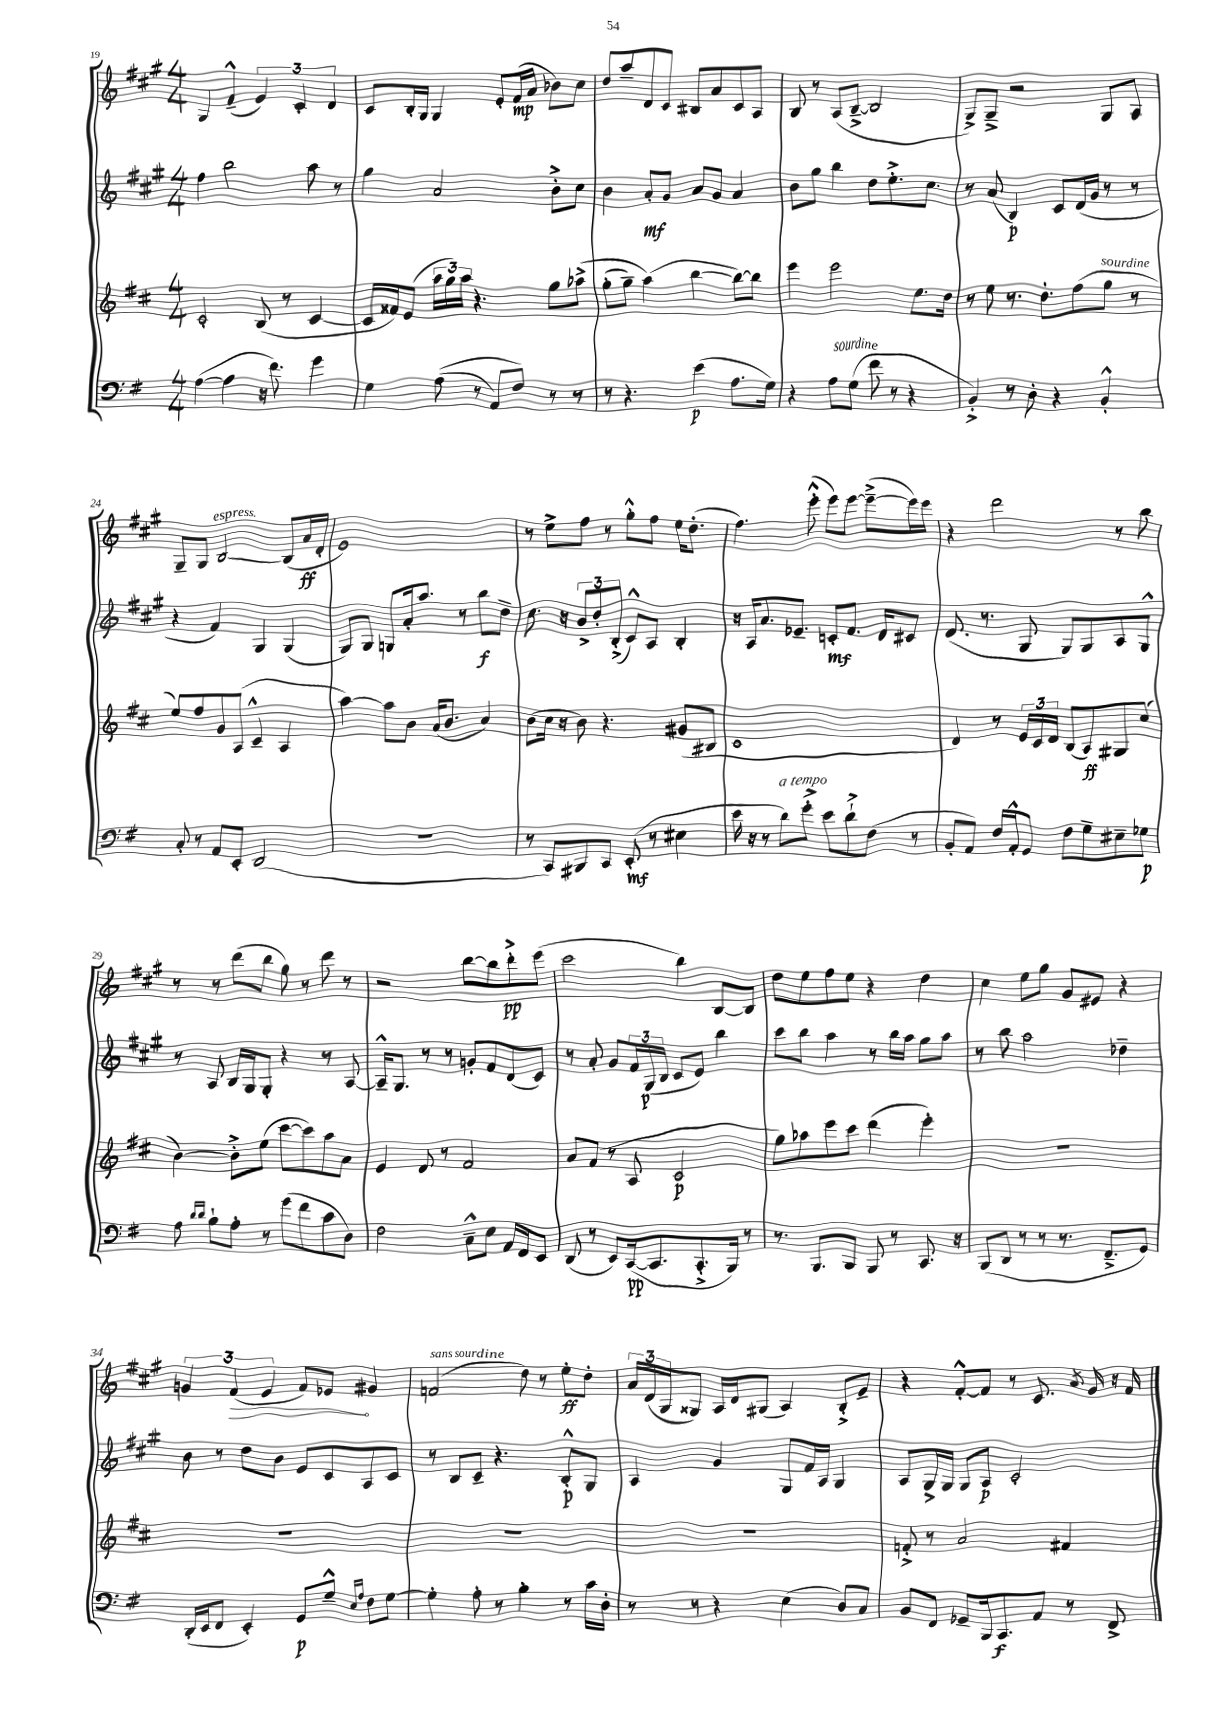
<<
\new StaffGroup <<
\new Staff = "s0" {
    \clef treble \key a \major \numericTimeSignature \time 4/4
    gis4 fis'4---^( \tuplet 3/2 { e'4) cis'4-. d'4 } |
    cis'8 b16-. gis16 gis4 e'8-. fis'16\mp( a'16 bes'8) cis''8 |
    d''8 a''8-- d'8 cis'8 bis8 a'8 cis'8 a8 |
    b8 r8 a8( b8~---> b2 |
    gis8->) gis8---> r2 gis8 a8 |
    gis8-- gis8 b2~^\markup { \italic "espress." } b8( a'16\ff d'16-. |
    e'1) |
    r8 e''8-> fis''8 r8 gis''8-.-^ fis''8 e''16 d''8.-.( |
    fis''4.) e'''8-.-^( e'''8) e'''8~ e'''8~--->( e'''16) e'''16 |
    r4 d'''2 r8 b''8 |
    r8 r8 d'''8( b''8 gis''8) r8 d'''8 r8 |
    r2 b''8~ b''8 d'''8-.->\pp e'''8( |
    cis'''2 b''4) b8~ b8 |
    d''8 e''8 fis''8 e''8 r4 d''4 |
    cis''4 e''8 gis''8 gis'8 eis'8 r4 |
    \tuplet 3/2 { g'4 \once \override Hairpin.circled-tip = ##t fis'4\>( e'4 } fis'8) ees'8\! gis'4 |
    f'2^\markup { \italic "sans sourdine" }( d''8) r8 e''8-.\ff d''8-. |
    \tuplet 3/2 { a'16 d'16( gis16 } gisis8) a16 d'16 gis8( a4) b8-.-> e'8-- |
    r4 fis'8~-.-^ fis'8 r8 cis'8. \acciaccatura { a'8 } gis'16 r16 fis'16 \bar "|." |
}
\new Staff = "s1" {
    \clef treble \key a \major \numericTimeSignature \time 4/4
    fis''4 b''2 a''8 r8 |
    gis''4 a'2 b'8-.-> cis''8 |
    b'4 a'8-.\mf gis'8 a'8 gis'8 a'4 |
    b'8 gis''8 b''4 d''8 e''8.-.-> cis''8. |
    r8 a'8( b4\p) cis'8 d'16( gis'16 r8 r8 |
    r4 fis'4) gis4 gis4( |
    gis8) gis8 g8 a'16-. a''8. r8 b''8\f d''8-- |
    cis''8. r16 \tuplet 3/2 { b'8-> d''8-. b8-.->( } cis'8-^) a8 b4-. |
    r16 a16 a'8. ees'8.-- c'8-.\mf fis'8. d'16 cis'8 |
    d'8.( r8. gis8 gis8) gis8 a8 gis8-^ |
    r8 a8 b16 gis16 gis8-. r4 r8 a8~ |
    a16---^ gis8. r8 r8 g'8-. fis'8 d'8( cis'8) |
    r8 a'8-. gis'8 \tuplet 3/2 { fis'16 gis16\p( b16 } cis'8 e'8) b''4 |
    cis'''8 b''8 a''4 r8 b''16 a''16 gis''8 a''8 |
    r8 b''8 a''2 des''4-- |
    b'8 r8 d''8 b'8 e'8 cis'8 a8 cis'8 |
    r8 b8 cis'8-- r4. b8-.-^\p gis8 |
    a4 gis'4 gis8 fis'16 a16 gis4 |
    a8 gis16-> gis16 gis8 a8\p cis'2-. \bar "|." |
}
\new Staff = "s2" {
    \clef treble \key d \major \numericTimeSignature \time 4/4
    cis'2-. b8( r8 cis'4~ |
    cis'16 fisis'16) e'8( \tuplet 3/2 { a''16 g''16) a''16 } r4. g''8 aes''8->\( |
    g''8-.( g''8--) a''4(\) b''4~ b''8~) b''8 |
    e'''4 e'''2 e''8. d''16 |
    r8 e''8 r8. d''8.-. fis''8( g''8^\markup { \italic "sourdine" } r8 |
    e''8) fis''8 g'8 a8( cis'4---^ a4 |
    a''4~) a''8 b'8 a'16( b'8. a'4) |
    b'8( cis''16 r16 b'8) r4. gis'8( bis8 |
    cis'1 |
    d'4) r8 \tuplet 3/2 { e'16 cis'16 d'16 } b8( a8\ff) gis8 cis''8( |
    b'4~) b'8-.-> e''8( cis'''8~ cis'''8) a''8 a'8 |
    e'4 d'8 r8 fis'2 |
    a'8 fis'8( r8 a8 cis'2\p |
    g''8) aes''8 e'''8 cis'''8 d'''4( e'''4-.) |
    R1 |
    R1 |
    R1 |
    R1 |
    f'8-.-> r8 a'2 fis'4 \bar "|." |
}
\new Staff = "s3" {
    \clef bass \key g \major \numericTimeSignature \time 4/4
    a4~( a4 r16 fis'8.) g'4 |
    g4 a8(\( r8 a,8) fis8\) r8 r8 |
    r8 r4. e'4\p( a8. g16) |
    r4 a8^\markup { \italic "sourdine" } g8( fis'8 r8 r4 |
    b,4-.->) r8 d8-. r4 b,4-.-^ |
    c8-. r8 a,8 e,8-. d,2( |
    R1 |
    r8 c,8) bis,,8 c,8 e,8-.\mf( r8 eis4 |
    e'16 r16 r8 d'8^\markup { \italic "a tempo" }) g'8-.-> e'8 d'8-!-> fis8( r8 |
    b,8-. a,8) fis16 a,16-.-^ g,8 fis8 g8-- eis8-- ges8\p |
    a8 \grace { d'16 d'16 } b8-! a8-. r8 g'8( fis'8 c'8 d8) |
    fis2 c8---^ e8 a,16 fis,16 e,8 |
    d,8( r8 e,8) c,16~\pp( c,8. c,8.-.-> b,,16) r8 |
    r8. b,,8. b,,8 b,,8 r8 c,8. r16 |
    b,,8( d,8 r8 r8 r8. fis,8.---> g,8) |
    d,16-.( e,16 fis,8 e,4-.) g,8\p g8---^ \grace { e16 a16 } fis8 g8~ |
    g4-. a8-. r8 b4-. r8 c'16 d16-. |
    r8 r8 r4 e4( d8) c8 |
    b,8 fis,8 ges,8-- b,,16 c,8.\f a,8 r8 fis,8-> \bar "|." |
}
>>
>>
\layout { \context { \Score currentBarNumber = #19 } }
